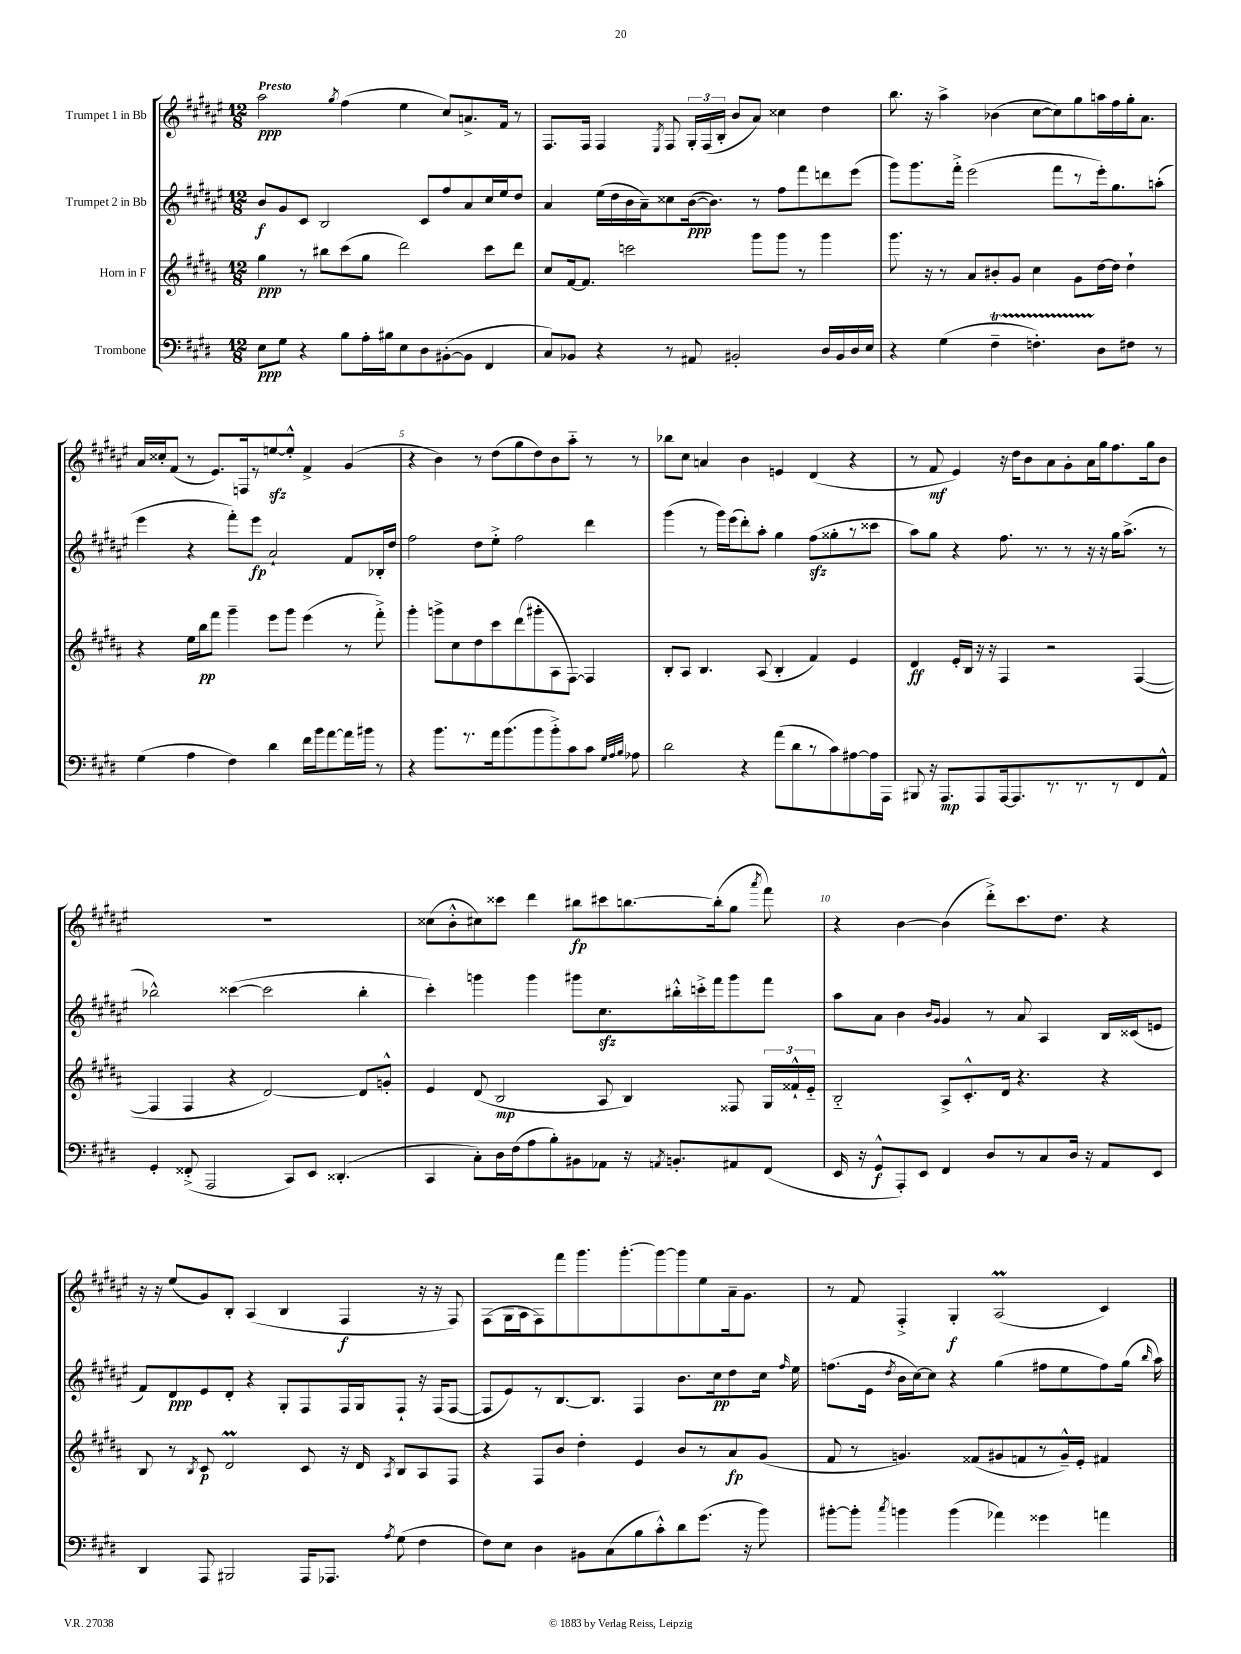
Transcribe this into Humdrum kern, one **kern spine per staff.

**kern	**dynam	**kern	**dynam	**kern	**dynam	**kern	**dynam
*part4	*part4	*part3	*part3	*part2	*part2	*part1	*part1
*staff4	*staff4	*staff3	*staff3	*staff2	*staff2	*staff1	*staff1
*I"Trombone	*	*I"Horn in F	*	*I"Trumpet 2 in Bb	*	*I"Trumpet 1 in Bb	*
*clefF4	*	*clefG2	*	*clefG2	*	*clefG2	*
*k[f#c#g#d#]	*	*k[f#c#g#d#a#]	*	*k[f#c#g#d#a#e#]	*	*k[f#c#g#d#a#e#]	*
*M12/8	*	*M12/8	*	*M12/8	*	*M12/8	*
=1	=1	=1	=1	=1	=1	=1	=1
!	!	!	!	!	!	!LO:TX:a:B:t=Presto	!
8E\L	ppp	4gg#\	ppp	8b/L	f	2aa#\	ppp
8G#\J	.	.	.	8g#/	.	.	.
4r	.	8r	.	8c#/J	.	.	.
.	.	8bb#X\L	.	2B/	.	.	.
.	.	.	.	.	.	8qgg#/	.
8B\L	.	(8ccc#\	.	.	.	(4ff#\	.
16A'\L	.	8gg#\J	.	.	.	.	.
16B#X\J	.	.	.	.	.	.	.
8E\	.	2ddd#\)	.	.	.	4ee#\	.
8D#\	.	.	.	8c#/L	.	.	.
([8BB#X'\	.	.	.	8ff#/	.	8cc#/L)	.
8BB#\J]	.	.	.	8a#/	.	8.an^/	.
4FF#/	.	8ccc#\L	.	16cc#/L	.	.	.
.	.	.	.	16ee#/J	.	16f#/Jk	.
.	.	8ddd#\J	.	8dd#/J	.	8r	.
=2	=2	=2	=2	=2	=2	=2	=2
8C#/L)	.	8cc#/L	.	4a#/	.	8.F#/L	.
8BB-X/J	.	[16f#/k	.	.	.	.	.
.	.	8.f#/J]	.	.	.	16F#/Jk	.
4r	.	.	.	(16ee#\LL	.	4F#/	.
.	.	.	.	16dd#\	.	.	.
.	.	2cccn\	.	16b\	.	.	.
.	.	.	.	16a#~\J)	.	.	.
.	.	.	.	.	.	8qE#/	.
8r	.	.	.	8cc##X\	.	8F#/	.
8AA#X/	.	.	.	([16b\k	ppp	24G#'/LL	.
.	.	.	.	.	.	(24F#/	.
.	.	.	.	8.b\J])	.	.	.
.	.	.	.	.	.	24B'/JJ	.
2BB#X'/	.	.	.	.	.	8b/L	.
.	.	8ggg#\L	.	8r	.	8a#/J)	.
.	.	8ggg#\J	.	8ff#\L	.	4cc##X\	.
.	.	8r	.	8fff#\	.	.	.
16D#/LL	.	4ggg#\	.	8dddn\	.	4dd#\	.
16BB#/	.	.	.	.	.	.	.
16D#/	.	.	.	(8eee#\J	.	.	.
16E/JJ	.	.	.	.	.	.	.
=3	=3	=3	=3	=3	=3	=3	=3
4r	.	8.ggg#\	.	8ggg#\L)	.	8.bb\	.
.	.	.	.	8.ggg#\	.	.	.
.	.	16r	.	.	.	16r	.
(4G#\	.	8r	.	.	.	4aa#^\	.
.	.	.	.	16fff#'^\Jk	.	.	.
.	.	8a#/L	.	(2eee#\	.	.	.
4F#T~\	.	8b#X'/	.	.	.	(4b-X\	.
.	.	8g#/J	.	.	.	.	.
4.FnTTT'\)	.	4cc#\	.	.	.	[8cc#\L	.
.	.	.	.	8fff#\L	.	8cc#\])	.
.	.	8g#\L	.	8r	.	8gg#\	.
8D#\L	.	[16dd#\L	.	16eee#'\k)	.	16aan\L	.
.	.	16dd#\JJ]	.	8.gg#\	.	16ff#\	.
8F#X\J	.	4dd#`\	.	.	.	16gg#'\J	.
.	.	.	.	.	.	8.a#\J	.
8r	.	.	.	(8aan'\J	.	.	.
!!LO:LB:g=z
=4	=4	=4	=4	=4	=4	=4	=4
(4G#\	.	4r	.	4eee#\	.	16a#/LL	.
.	.	.	.	.	.	16cc##X'/J	.
.	.	.	.	.	.	(8f#/J	.
4A\	.	16ee\LL	.	4r	.	8r	.
.	.	16bb\J	pp	.	.	.	.
.	.	8fff#\J	.	.	.	8.e#/L)	.
4F#\)	.	4ggg#~\	.	8fff#'\L)	.	.	.
.	.	.	.	.	.	16Fn/k	.
.	.	.	.	8eee#\J	fp	8r	.
4d#\	.	8eee\L	.	2a#`/	.	[8eenzz/	.
.	.	8ggg#\J	.	.	.	8ee'^^/J]	.
16f#\LL	.	(4eee\	.	.	.	4f#^/	.
16b\J	.	.	.	.	.	.	.
[8a\	.	.	.	.	.	.	.
16a\L]	.	8r	.	8f#/L	.	(4g#/	.
16b#X\JJ	.	.	.	.	.	.	.
8r	.	8fff#'^\)	.	16B-X'/L	.	.	.
.	.	.	.	16dd#/JJ	.	.	.
=5	=5	=5	=5	=5	=5	=5	=5
4r	.	4ggg#'\	.	2ff#\	.	4r	.
8.b\L	.	8gggn^\L	.	.	.	4b\)	.
.	.	8cc#\	.	.	.	.	.
8.r	.	.	.	.	.	.	.
.	.	8dd#\	.	8dd#\L	.	8r	.
16a\k	.	8ccc#\	.	8ee#'^\J	.	(8dd#\L	.
(8.b\	.	.	.	.	.	.	.
.	.	(8ddd#\	.	2ff#\	.	8gg#\	.
8b\	.	8ggg#X'\	.	.	.	8dd#\)	.
8b'^\)	.	8A#\	.	.	.	8b\	.
8c#\	.	[8F#\J)	.	.	.	8aa#\J	.
8c#\J	.	4F#/]	.	4ddd#\	.	8r	.
32qqG#/LLL	.	.	.	.	.	.	.
32qqA/	.	.	.	.	.	.	.
32qqB/JJJ	.	.	.	.	.	.	.
8A-X\	.	.	.	.	.	8r	.
=6	=6	=6	=6	=6	=6	=6	=6
2d#\	.	8B'/L	.	(4ggg#\	.	8bb-X\L	.
.	.	8A#/J	.	.	.	8cc#\J	.
.	.	4.B/	.	8r	.	4an/	.
.	.	.	.	16ggg#\LL)	.	.	.
.	.	.	.	(16eee#\J	.	.	.
4r	.	.	.	8ddd#'\)	.	4b\	.
.	.	(8A#/	.	8aa#'\J	.	.	.
(8a\L	.	4B'/	.	4gg#\	.	4en/	.
8d#\	.	.	.	.	.	.	.
8r	.	4f#/)	.	(8ff#zz\L	.	(4d#/	.
8c#\)	.	.	.	8gg##X'\	.	.	.
[8A#X\	.	4e/	.	8r	.	4r	.
16A#\L]	.	.	.	8ccc##X\J	.	.	.
16AAA\JJ	.	.	.	.	.	.	.
=7	=7	=7	=7	=7	=7	=7	=7
8BBB#X/	.	4d#/	ff	8aa#\L)	.	8r	.
16r	.	.	.	8gg#\J	.	8f#/	mf
8.AAA/L	mp	.	.	.	.	.	.
.	.	16e'/LL	.	4r	.	4e#/)	.
.	.	16B/JJ	.	.	.	.	.
8AAA/	.	16r	.	.	.	.	.
.	.	16r	.	.	.	.	.
[16AAA/k	.	4F#/	.	8.ff#\	.	16r	.
8.AAA/]	.	.	.	.	.	16dd#\KL	.
.	.	.	.	.	.	8b\	.
.	.	.	.	8.r	.	.	.
8.r	.	2r	.	.	.	8a#\	.
.	.	.	.	8r	.	8g#'\	.
8.r	.	.	.	.	.	.	.
.	.	.	.	16r	.	16a#\L	.
.	.	.	.	16r	.	16gg#\J	.
8r	.	.	.	16gg#\KL	.	8.ff#\	.
.	.	.	.	(8.aa#^\J	.	.	.
8FF#/	.	([4F#/	.	.	.	.	.
.	.	.	.	.	.	16gg#\k	.
8AA^^/J	.	.	.	8r	.	8b\J	.
!!LO:LB:g=z
=8	=8	=8	=8	=8	=8	=8	=8
4GG#'/	.	4F#/]	.	2bb-X^^\)	.	1.r	.
(8FF##X'^/	.	4F#/	.	.	.	.	.
2AAA/	.	.	.	.	.	.	.
.	.	4r	.	([4ccc##X\	.	.	.
.	.	[2d#/)	.	2ccc##\]	.	.	.
8CC#/L)	.	.	.	.	.	.	.
8EE/J	.	.	.	.	.	.	.
(4.DD##X'/	.	.	.	.	.	.	.
.	.	8d#/L]	.	4bb-'\	.	.	.
.	.	8gn'^^/J	.	.	.	.	.
=9	=9	=9	=9	=9	=9	=9	=9
4CC#/	.	4e/	.	4ccc#'\)	.	(8cc##X\L	.
.	.	.	.	.	.	8b'^^\	.
8C#'\L)	.	(8d#/	.	4gggn\	.	8cc#X\)	.
16D#\L	.	2B/	mp	.	.	8ccc##X\J	.
(16F#\J	.	.	.	.	.	.	.
8A\	.	.	.	4ggg\	.	4ddd#\	.
8B'\)	.	.	.	.	.	.	.
8BB#X\	.	.	.	8ggg#X\L	.	8bb#X\L	fp
8AA-X\J	.	8A#/	.	8.cc#zz\	.	8ccc#X\	.
16r	.	4B/)	.	.	.	[8.bbn\	.
8qAAn/	.	.	.	.	.	.	.
8.BBn'/L	.	.	.	16bb#X'^^\L	.	.	.
.	.	.	.	16cccn'^\	.	.	.
.	.	.	.	16fff#\J	.	(16bb'\k]	.
8AA#X/	.	8F##X/	.	8ggg#\	.	8gg#\J	.
.	.	.	.	.	.	8qaaa#/	.
(8FF#/J	.	24G#/LL	.	8fff#\J	.	8fff#\)	.
.	.	24f##X`^^/	.	.	.	.	.
.	.	24e/JJ	.	.	.	.	.
=10	=10	=10	=10	=10	=10	=10	=10
16EE/	.	2B/	.	8aa#\L	.	4r	.
16r	.	.	.	.	.	.	.
8GG#^^/L	f	.	.	8a#\J	.	.	.
8AAA'/)	.	.	.	4b\	.	[4b\	.
8EE/J	.	.	.	.	.	.	.
.	.	.	.	16qqb/LL	.	.	.
.	.	.	.	16qqg#/JJ	.	.	.
4FF#/	.	8A#^/L	.	4g#/	.	(4b\]	.
.	.	8.c#'^^/	.	.	.	.	.
8D#/L	.	.	.	8r	.	8ddd#'^\L)	.
.	.	16d#/Jk	.	.	.	.	.
8r	.	4.r	.	8a#/	.	8.ccc#\	.
8C#/	.	.	.	4A#/	.	.	.
.	.	.	.	.	.	8.dd#\J	.
16D#/Jk	.	.	.	.	.	.	.
16r	.	.	.	.	.	.	.
8AA/L	.	4r	.	16B/LL	.	4r	.
.	.	.	.	(16c##X/J	.	.	.
8EE/J	.	.	.	8en/J	.	.	.
!!LO:LB:g=z
=11	=11	=11	=11	=11	=11	=11	=11
4DD#/	.	8B/	.	8f#/L)	.	16r	.
.	.	.	.	.	.	16r	.
.	.	8r	.	8d#/	ppp	(8ee#/L	.
.	.	8qB/	.	.	.	.	.
8AAA/	.	8c#/	p	8e#/	.	8g#/)	.
2BBB#X/	.	2d#m/	.	8d#'/J	.	8B'/J	.
.	.	.	.	4r	.	(4A#/	.
.	.	.	.	8G#'/L	.	4B/	.
16AAA/KL	.	8c#/	.	8F#/	.	.	.
8.AAA-X/J	.	.	.	.	.	.	.
.	.	16r	.	16F#/L	.	4F#/	f
.	.	16d#/	.	16G#/J	.	.	.
8qA/	.	8qA#/	.	.	.	.	.
(8G#\	.	8B/L	.	8F#`/J	.	.	.
4F#\	.	8A#/	.	16r	.	16r	.
.	.	.	.	(16F#/KL	.	16r	.
.	.	8F#/J	.	[8F#/J	.	8F#/)	.
=12	=12	=12	=12	=12	=12	=12	=12
8F#\L)	.	4r	.	8F#/L]	.	(8F#\L	.
8E\J	.	.	.	8e#/)	.	16G#\L	.
.	.	.	.	.	.	16A#\J	.
4D#\	.	8F#/L	.	8r	.	8F#\)	.
.	.	8b/J	.	[8.B/	.	8fff#\	.
8BB#X\L	.	4dd#'\	.	.	.	8.ggg#\	.
.	.	.	.	8.B/J]	.	.	.
(8C#\	.	.	.	.	.	.	.
.	.	.	.	.	.	[8.ggg#'\	.
8B\	.	4e/	.	4F#/	.	.	.
8c#'^^\)	.	.	.	.	.	8ggg#\_	.
8d#\	.	8b/L	.	8.b\L	.	8ggg#\]	.
(8.g#\J	.	8r	.	.	.	8ee#\	.
.	.	.	.	16cc#\k	pp	.	.
.	.	8a#/	fp	8dd#\	.	16a#~\k	.
16r	.	.	.	.	.	8.g#\J	.
8b\)	.	(8g#/J	.	16cc#\Jk	.	.	.
.	.	.	.	16qqff#/	.	.	.
.	.	.	.	16ee#\	.	.	.
=13	=13	=13	=13	=13	=13	=13	=13
[8b#X'\L	.	8f#/	.	(8.ffn\L	.	8r	.
8b#'\J]	.	8r	.	.	.	8f#/	.
.	.	.	.	16e#\Jk	.	.	.
8qcc#/	.	.	.	8qdd#/	.	.	.
4bn\	.	4.gn/)	.	16b\LL	.	4F#'^/	.
.	.	.	.	[16cc#\J)	.	.	.
.	.	.	.	8cc#\J]	.	.	.
(4b\	.	.	.	4r	.	4G#'/	f
.	.	(8f##X/L	.	.	.	.	.
4a-X\)	.	8g#X/	.	(4gg#\	.	(2A#m/	.
.	.	8fn/	.	.	.	.	.
4g##X\	.	8r	.	8ff#X\L	.	.	.
.	.	16g#~^^/L)	.	8ee#\	.	.	.
.	.	16e'/JJ	.	.	.	.	.
4an\	.	4f#X/	.	8ff#\)	.	4c#/)	.
.	.	.	.	(16gg#\Jk	.	.	.
.	.	.	.	16qqbb/	.	.	.
.	.	.	.	16aa#\)	.	.	.
==	==	==	==	==	==	==	==
*-	*-	*-	*-	*-	*-	*-	*-
